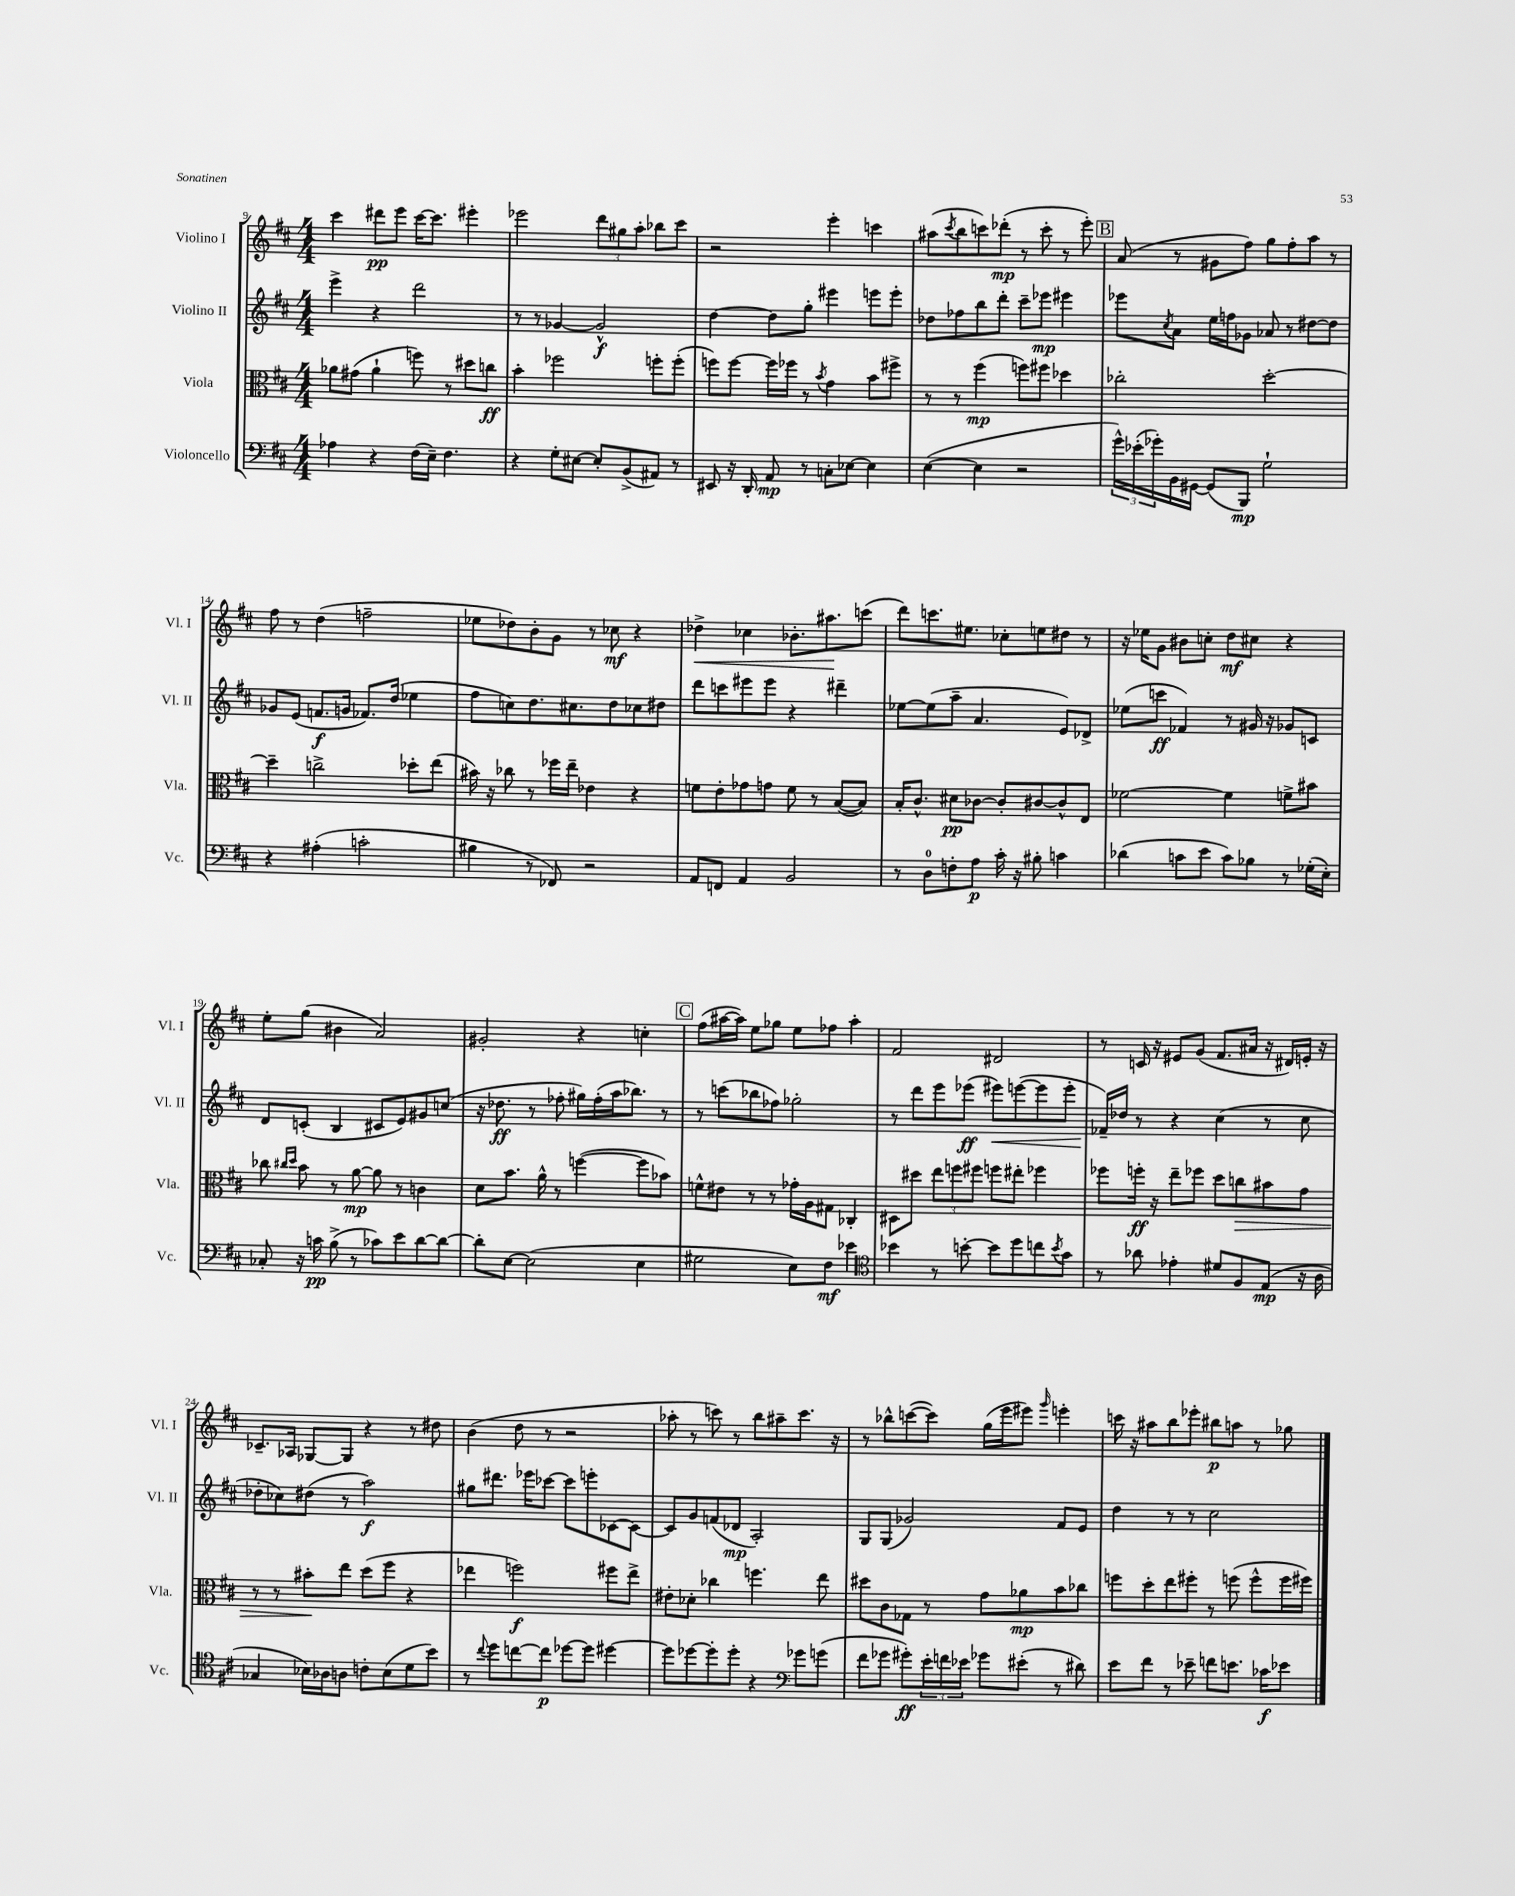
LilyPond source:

<<
\new StaffGroup <<
\new Staff = "s0" \with { instrumentName = "Violino I" shortInstrumentName = "Vl. I" } {
    \clef treble \key d \major \numericTimeSignature \time 4/4
    cis'''4 dis'''8\pp e'''8 cis'''16~ cis'''8. eis'''4-. |
    ees'''2 \tuplet 3/2 { d'''8 gis''8 a''8-. } bes''8 cis'''8 |
    r2 e'''4-. c'''4 |
    ais''8( \acciaccatura { cis'''8 } b''8 c'''8) des'''8-.\mp( r8 c'''8-. r8 e'''8-.) |
    \mark \markup { \box "B" } a'8( r8 gis'8 fis''8) g''8 fis''8-. a''8 r8 |
    fis''8 r8 d''4( f''2-- |
    ees''8 des''8) b'8-. g'8 r8 ces''8\mf r4 |
    des''4->\< ces''4 bes'8.-. ais''8.\! c'''8( |
    d'''8) c'''8. eis''8. ces''8-. e''8 dis''8 r8 |
    r16 ees''16 g'8 bis'8 c''8-. d''8\mf cis''8 r4 |
    e''8-. g''8( bis'4 a'2) |
    gis'2-. r4 c''4-. |
    \mark \markup { \box "C" } fis''8( ais''16~ ais''16) e''8 ges''8 e''8 fes''8 ais''4-. |
    fis'2 dis'2 |
    r8 c'16 r16 eis'8 g'8( fis'8. ais'16 r16 dis'16) e'16-. r16 |
    ces'8.-- aes16 ges8~ ges8 r4 r8 dis''8 |
    b'4( d''8 r8 r2 |
    aes''8-. r8 c'''8) r8 b''8 ais''8-- c'''8. r16 |
    r8 bes''8-^ c'''8~( c'''8) g''16( e'''16 eis'''8) \grace { g'''16 } e'''4-. |
    c'''16 r16 ais''8 b''8 ees'''8-. bis''8\p a''8 r8 ges''8 \bar "|." |
}
\new Staff = "s1" \with { instrumentName = "Violino II" shortInstrumentName = "Vl. II" } {
    \clef treble \key d \major \numericTimeSignature \time 4/4
    e'''4-> r4 d'''2 |
    r8 r8 ges'4~ ges'2-^\f |
    d''4~ d''8 g''8-. eis'''4 e'''8 e'''8-. |
    des''8 fes''8 b''8 d'''8-. cis'''8-- ees'''8\mp eis'''4 |
    \mark \markup { \box "B" } ees'''8 \acciaccatura { cis''8 } a'8 e''16 f''16 ges'8 aes'8 r8 dis''8~ dis''8 |
    ges'8 e'8( f'8.\f g'16 fes'8.) d''16( ees''4 |
    fis''8 c''8) d''8. cis''8. d''8 ces''8 dis''8 |
    d'''8 c'''8 eis'''8 eis'''8 r4 dis'''4-- |
    ees''8~ ees''8( a''8-- a'4. e'8) des'8-> |
    ees''8( c'''8\ff fes'4) r8 gis'16 r16 ges'8 c'8 |
    d'8 c'8-.( b4 cis'8 e'8) gis'8 c''8( |
    r16 des''8.\ff r8 fes''8-. gis''16) fes''16-.( a''16 bes''8.) r8 |
    \mark \markup { \box "C" } r8 c'''8( bes''8 fes''8) ges''2-. |
    r8 d'''8 e'''8 ees'''8\ff( eis'''8\<) e'''8~( e'''8 e'''8-. |
    fes'16--\!) des''16 r8 r4 cis''4( r8 cis''8 |
    des''8-. ces''8) dis''8( r8 a''2\f) |
    gis''8 dis'''8. ees'''16 ces'''8~ ces'''8 e'''8-. ces'8~ ces'8~ |
    ces'8 g'8 f'8( des'8\mp a2-.) |
    g8 g8( ges'2) fis'8 e'8 |
    d''4 r8 r8 cis''2 \bar "|." |
}
\new Staff = "s2" \with { instrumentName = "Viola" shortInstrumentName = "Vla." } {
    \clef alto \key d \major \numericTimeSignature \time 4/4
    aes'8 gis'8( aes'4-! f''8) r8 dis''8 c''8\ff |
    b'4-. fes''2 f''8-. f''8-.( |
    f''8) f''8~ f''16 fes''16 r8 \acciaccatura { b'8 } g'4 b'8 fis''8-> |
    r8 r8 fis''4\mp( f''8) fis''8 des''4 |
    \mark \markup { \box "B" } ces''2-. d''2~-. |
    d''4-- c''2-> des''8-. e''8( |
    bis'16) r16 ces''8 r8 fes''16 e''16-- ees'4 r4 |
    f'8 e'8-. ges'8 g'8 f'8 r8 b8~( b8) |
    b16-. cis'8.-^ dis'8\pp ces'8~ ces'8-. cis'8~ cis'8-^ e8 |
    fes'2~ fes'4 f'8-> bis'8 |
    ces''8 \grace { cis''16 d''16 } b'8 r8 a'8~\mp a'8 r8 c'4 |
    d'8 b'8. a'16-^ r8 f''4~( f''8 bes'8) |
    \mark \markup { \box "C" } f'8-^ eis'8 r8 r8 ges'16-. a16 gis8 ces4-. |
    dis8 dis''8 \tuplet 3/2 { e''8 f''8 fis''8 } f''8 eis''8-. fes''4 |
    fes''8 f''16-.\ff r16 e''8-- fes''8 d''8 c''8\> bis'8 g'8 |
    r8 r8 bis'8-.\! e''8 d''8( fis''8 r4 |
    ees''4 f''2\f) fis''8 ees''8-> |
    eis'8-. des'8-. ces''4 f''4. e''8 |
    dis''8 cis'8 ges8 r8 g'8 aes'8\mp b'8 ces''8 |
    f''8 d''8-. e''8 fis''8-. r8 f''8( f''8-^ f''16 fis''16) \bar "|." |
}
\new Staff = "s3" \with { instrumentName = "Violoncello" shortInstrumentName = "Vc." } {
    \clef bass \key d \major \numericTimeSignature \time 4/4
    aes4 r4 fis16( e16--) fis4. |
    r4 g8-. eis8~ eis8-. b,8->( ais,8) r8 |
    eis,8 r16 d,16-. a,8\mp r8 c8-. ees8~ ees4 |
    e4~( e4 r2 |
    \mark \markup { \box "B" } \tuplet 3/2 { g'16-^) ees'16-.( ges'16-.) } b,16 gis,16~ gis,8( b,,8\mp) g2-! |
    r4 ais4-.( c'2-. |
    bis4 r8 fes,8) r2 |
    a,8 f,8 a,4 b,2 |
    r8 d8-0 f8-. a8\p cis'16-. r16 bis8-. c'4 |
    des'4( c'8 e'8 c'8) bes8 r8 ges16-.( e16-.) |
    ces8-. r16 c'16\pp b8->( r8 ces'8) e'8 d'8~ d'8~ |
    d'8-. e8~ e2( e4 |
    \mark \markup { \box "C" } gis2 e8) fis8\mf ees'4 |
    \clef tenor bes'4 r8 b'8~-. b'8 d''8 c''8 \acciaccatura { b'8 } g'8 |
    r8 aes'8 ees'4-. dis'8 fis8 e8\mp( r16 a16 |
    ges4 bes16) aes16 a8 c'8-. bes8( d'8 b'8) |
    r8 \appoggiatura { cis''8 } d''8 c''8~ c''8\p des''8~ des''8 dis''4~ |
    dis''8 des''8~ des''8-. des''8-. r4 \clef bass ges'8 g'8( |
    fis'8 ges'8 gis'8-.\ff) \tuplet 3/2 { e'16-. f'16 ees'16 } ges'8 eis'8-.( r8 dis'8) |
    e'8 fis'8 r8 ees'8-- f'8 e'8. ces'16\f ees'8 \bar "|." |
}
>>
>>
\layout { \context { \Score currentBarNumber = #9 } }
